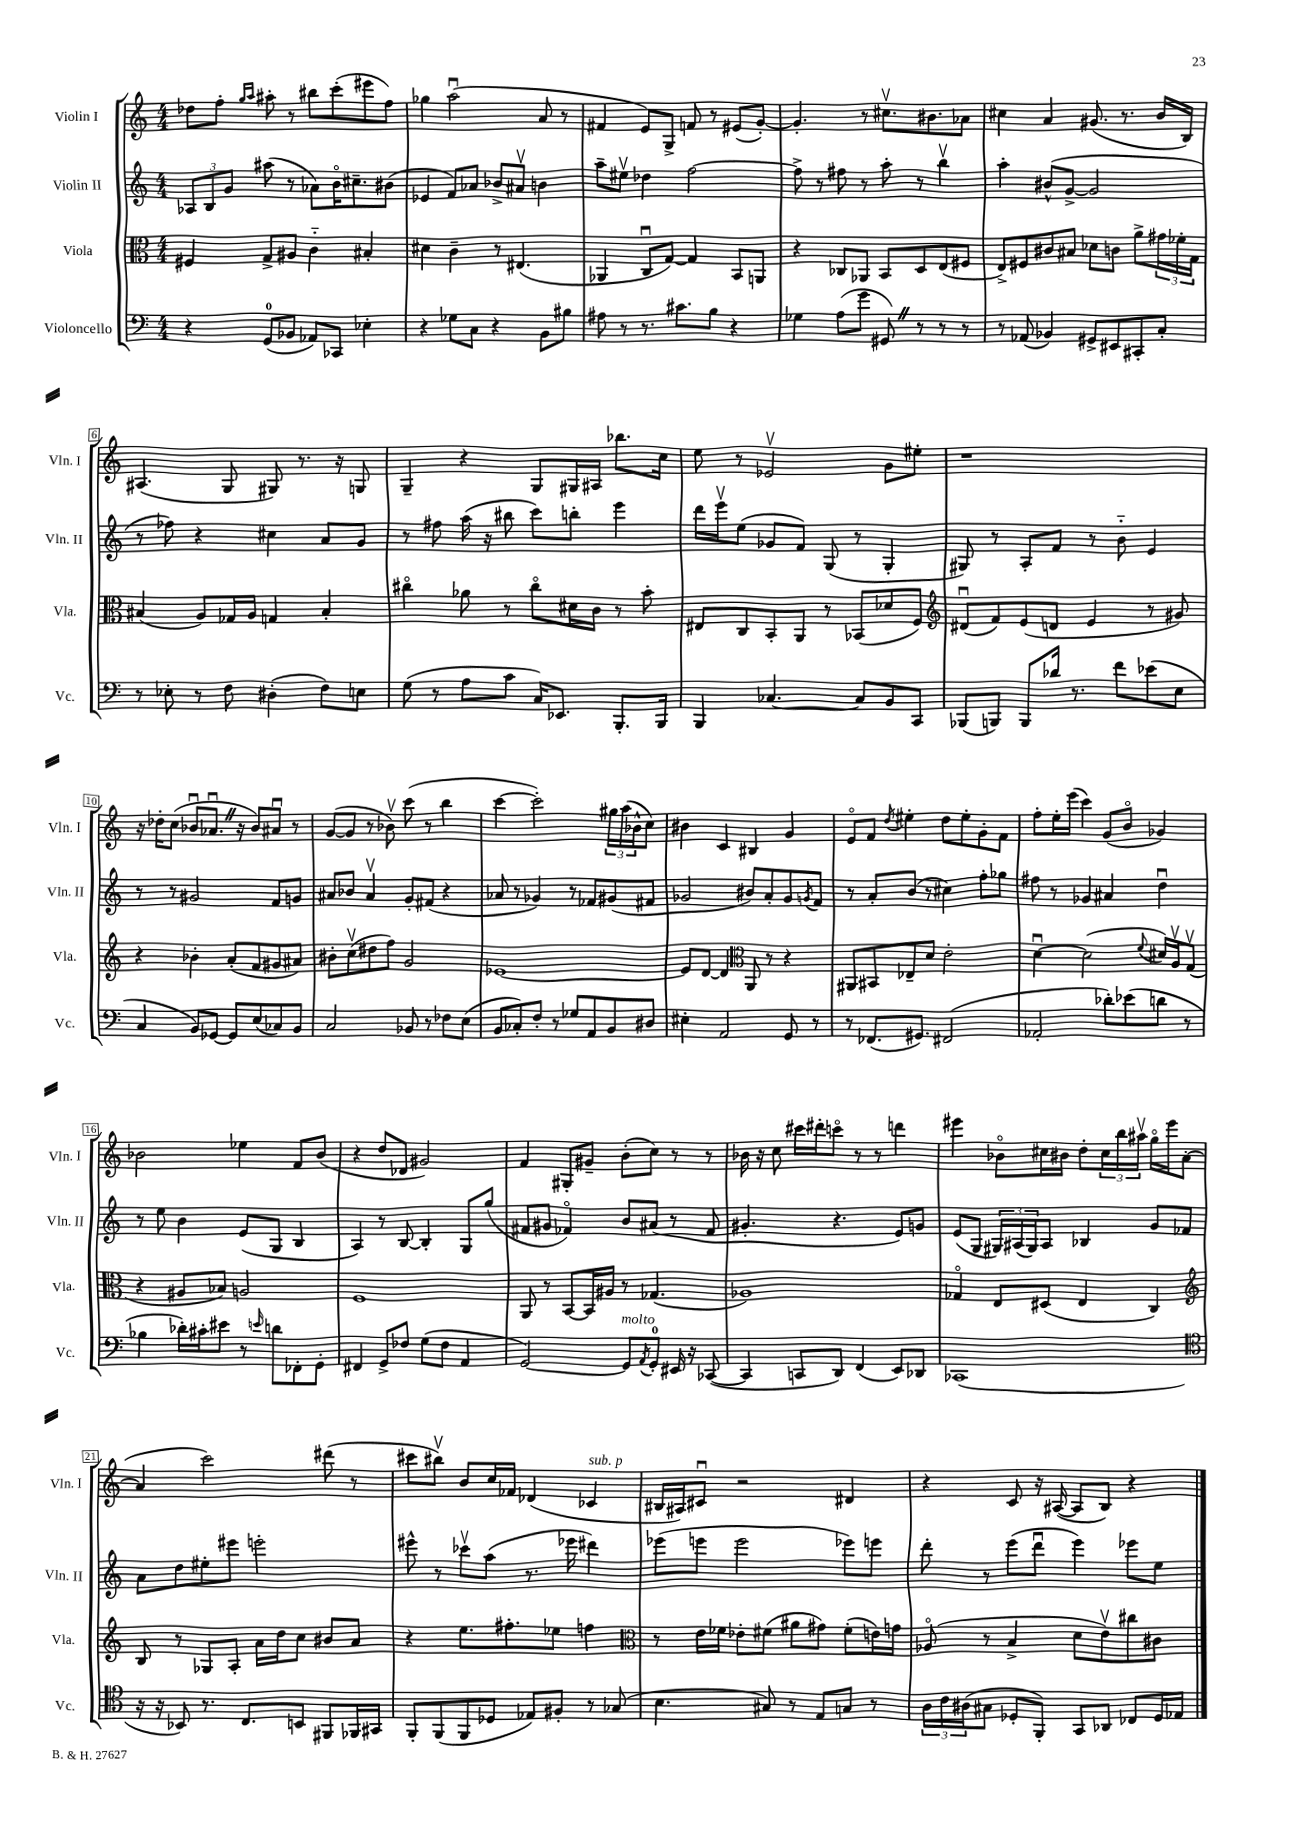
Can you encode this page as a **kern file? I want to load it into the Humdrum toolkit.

**kern	**kern	**kern	**kern
*staff4	*staff3	*staff2	*staff1
*clefF4	*clefC3	*clefG2	*clefG2
*k[]	*k[]	*k[]	*k[]
*M4/4	*M4/4	*M4/4	*M4/4
4r	4F#	12A-	8dd-
.	.	12B	.
.	.	.	8ff'
.	.	12g	.
.	.	.	16qqgg
.	.	.	16qqaa
(8GG	8G^	(8aa#	8aa#'
8BB-	8A#	8r	8r
8AA-)	4c'~	8a-)	8bb#
8CC-	.	16bo	(8ccc'
.	.	8.cc#~	.
4E-'	4B#'	.	8eee#
.	.	(8b#	8ff)
=	=	=	=
4r	4d#	4e-	4gg-
8G-	4c~	8f)	(2aau
8C	.	8a-	.
4r	8r	8b-^	.
.	(4.E#	8a#v	.
8BB	.	4b	8a
8B#	.	.	8r
=	=	=	=
8A#	4AA-	8aa~	4f#
8r	.	8ee#v	.
8.r	8Cu	4dd-	8e)
.	[8G)	.	8G^
8.c#	.	.	.
.	4G]	[2ff	8f
8B	.	.	8r
4r	8BB	.	(8e#
.	8AA	.	[8g')
=	=	=	=
4G-	4r	8ff^]	4.g']
.	.	8r	.
(8A	8C-	8ff#	.
8g	8AA-	8r	8r
8GG#)	8BB	8aa'	8.cc#v
8r	8D	8r	.
.	.	.	8.b#
8r	(8E	4bbv	.
8r	8F#	.	8a-
=	=	=	=
8r	8E^)	4aa'	4cc#
(8AA-	8F#	.	.
4BB-)	8c#	(8b#^^	4a
.	8B#	[8g^	.
8GG#^	8d-	2g]	(8.g#
8EE#	8c	.	.
.	.	.	8.r
8CC#'	8a^	.	.
8C'	24g#	.	16b
.	24f-'	.	.
.	.	.	16B)
.	24G	.	.
=	=	=	=
8r	(4B#	8r	(4.A#
8E-'	.	8ff-)	.
8r	8A)	4r	.
8F	16G-	.	8G
.	16A	.	.
(4D#'	4G	4cc#	8G#)
.	.	.	8.r
8F)	4B#'	8a	.
.	.	.	16r
8E	.	8g	8G
=	=	=	=
(8G	4cc#o	8r	4G~
8r	.	8ff#	.
8A	8a-	(16aa	4r
.	.	16r	.
8c	8r	8bb#	.
16C)	8cc#o	8ccc)	8G
8.EE-	.	.	.
.	16d#	8bb'	16G#
.	16c	.	16A#
8.BBB'	8r	4eee	8.bb-
.	8b'	.	.
16BBB	.	.	16cc
=	=	=	=
4BBB	8E#	16ddd	8ee
.	.	16eeev	.
.	8C	(8ee	8r
[4.C-	8BB'	8g-	2e-v
.	8AA	8f)	.
.	8r	(8G	.
8C-]	(8BB-	8r	.
8BB	8d-	4G'	8g
8CC	8F)	.	8ee#'
=	=	=	=
*	*clefG2	*	*
(8BBB-	(8d#u	8G#)	1r
8BBB)	8f)	8r	.
8BBB	(8e	8A'	.
16d-	8d	8f	.
8.r	.	.	.
.	4e	8r	.
8f	.	8b'~	.
(8e-	8r	4e	.
8E	8g#)	.	.
=	=	=	=
4C	4r	8r	16r
.	.	.	16dd-'
.	.	8r	(8cc
8BB)	4b-'	2g#	8b-u
[8GG-	.	.	8.a-u
8GG-]	(8a'	.	.
.	.	.	16r
(8E	8f	.	8b-)
8C-)	8g#	8f	8a#u
8BB	8a#)	8g	8r
=	=	=	=
2C	8b#'	8a#	([8g
.	(8ccv	8b-	8g]
.	8dd#	4a#v	8r
.	8ff)	.	8b-v)
8BB-	2g	8g'	(8ccc
8r	.	(8f#	8r
8F-	.	4r	4bb
(8E	.	.	.
=	=	=	=
8BB	[1e-	8a-	[4ccc
8C-')	.	8r	.
8F'	.	4g-)	2ccc'])
8r	.	.	.
8G-	.	8r	.
8AA	.	8f-	.
8BB	.	(8g#	24gg#
.	.	.	(24aa
.	.	.	24b-^^
8D#	.	8f#	8cc)
=	=	=	=
4E#'	8e-]	2g-	4b#
.	[8d	.	.
2AA	4d]	.	4c
*	*clefC3	*	*
.	8AA	8b#)	4B#
.	8r	8a'	.
8GG	4r	8g-	4g
.	.	8qg	.
8r	.	8f	.
=	=	=	=
8r	8AA#	8r	8eo
(8.FF-	8BB#	8a'	8f
.	.	.	8qdd
.	8E-~	(8b	4ee#'
8.GG#)	.	.	.
.	8d	8r	.
(2FF#	2e'	4cc#)	8dd
.	.	.	8ee#'
.	.	8ff'	8g'
.	.	8gg-	8f
=	=	=	=
2AA-'	[4du	8ff#	8ff'
.	.	8r	16ee'
.	.	.	(16eee
.	(2d]	4g-	4ccc)
8d-')	.	4a#	(8g
(8e-	.	.	8bo
.	8qqf	.	.
8d	16d#)	4ddu	4g-)
.	16Av	.	.
8r	(8Gv	.	.
=	=	=	=
4B-	4r	8r	2b-
.	.	8ee	.
16d-')	8A#	4b	.
16c#'	.	.	.
8e#	8B-)	.	.
8r	2A	(8e	4ee-
16qqe	.	.	.
8d	.	8G	.
8FF-'	.	4B	8f
8GG'	.	.	(8b-
=	=	=	=
4FF#	1F	4A)	4r
8GG^	.	8r	8dd
8F-	.	[8B	8d-
(8G	.	4B']	2g#)
8F-	.	.	.
4AA	.	8G	.
.	.	(8gg	.
=	=	=	=
[2GG)	8AA	8f#	4f
.	8r	8g#	.
.	[8BB	4f-o)	8G#'
.	16BB]	.	8g#~
.	16A#	.	.
8GG]	8r	8b	(8b'
8qAA	.	.	.
8GG'	(4.G-	(8a#	8cc)
16EE#	.	8r	8r
16r	.	.	.
([8CC-	.	8f-	8r
=	=	=	=
4CC-]	1A-)	4.g#'	16b-
.	.	.	16r
.	.	.	8cc
8CC	.	.	16ccc#
.	.	.	16ddd#'
8DD)	.	4.r	8ccco
(4FF	.	.	8r
.	.	.	8r
8EE)	.	8e)	4ddd
8DD-	.	8g	.
=	=	=	=
(1CC-	4G-o	(8e	4eee#
.	.	8G	.
.	8E	24G#)	8b-o
.	.	(24A#	.
.	.	24G#)	.
.	(8D#	8A#	16cc#
.	.	.	16b#
.	4E	4B-	8dd'
.	.	.	24cc#
.	.	.	24bb
.	.	.	24aa#v
.	4C)	8g	16ggo
.	.	.	16eee#
.	.	8f-	([8a
=	=	=	=
*clefC4	*clefG2	*	*
16r	8B	8a	4a]
16r	.	.	.
8BB-)	8r	8dd	.
8.r	8G-	8ee#'	2ccc)
.	8A'	8eee#	.
8.C	.	.	.
.	16a	2eee'	.
.	16dd	.	.
8BB	8cc	.	.
8FF#	8b#	.	(8ddd#
16FF-	8a	.	8r
16GG#	.	.	.
=	=	=	=
8FF'	4r	8eee#^^	8ccc#
(8FF	.	8r	8bb#v)
8FF	8.ee	8ccc-v	8b
8D-	.	(8aa	16cc
.	8.ff#'	.	16f-
8E-)	.	8.r	(4d-
8F#'	8ee-	.	.
.	.	16eee-	.
8r	4ff	4ddd#)	4c-
(8G-	.	.	.
=	=	=	=
*	*clefC3	*	*
4.B	8r	(8eee-	16B#
.	.	.	16A#)
.	16e	8eee	8c#u
.	16f-	.	.
.	8e-'	2eee	2r
8G#)	(8f#	.	.
8r	8a#	.	.
8E	8g#)	.	.
8G	(8f#'	8eee-)	4d#
8r	16e)	8eee	.
.	16g	.	.
=	=	=	=
24A	(8A-o	8ddd'	4r
24c	.	.	.
(24A#	.	.	.
8G#	8r	8r	.
8D-'	4B^	(8eee	8c
8FF')	.	8dddu	16r
.	.	.	([16A#
8GG	8d	4eee)	8A#]
8AA-	8ev)	.	8B)
8C-	8cc#	8eee-	4r
16D-	8c#	8ee	.
16E-	.	.	.
==	==	==	==
*-	*-	*-	*-
